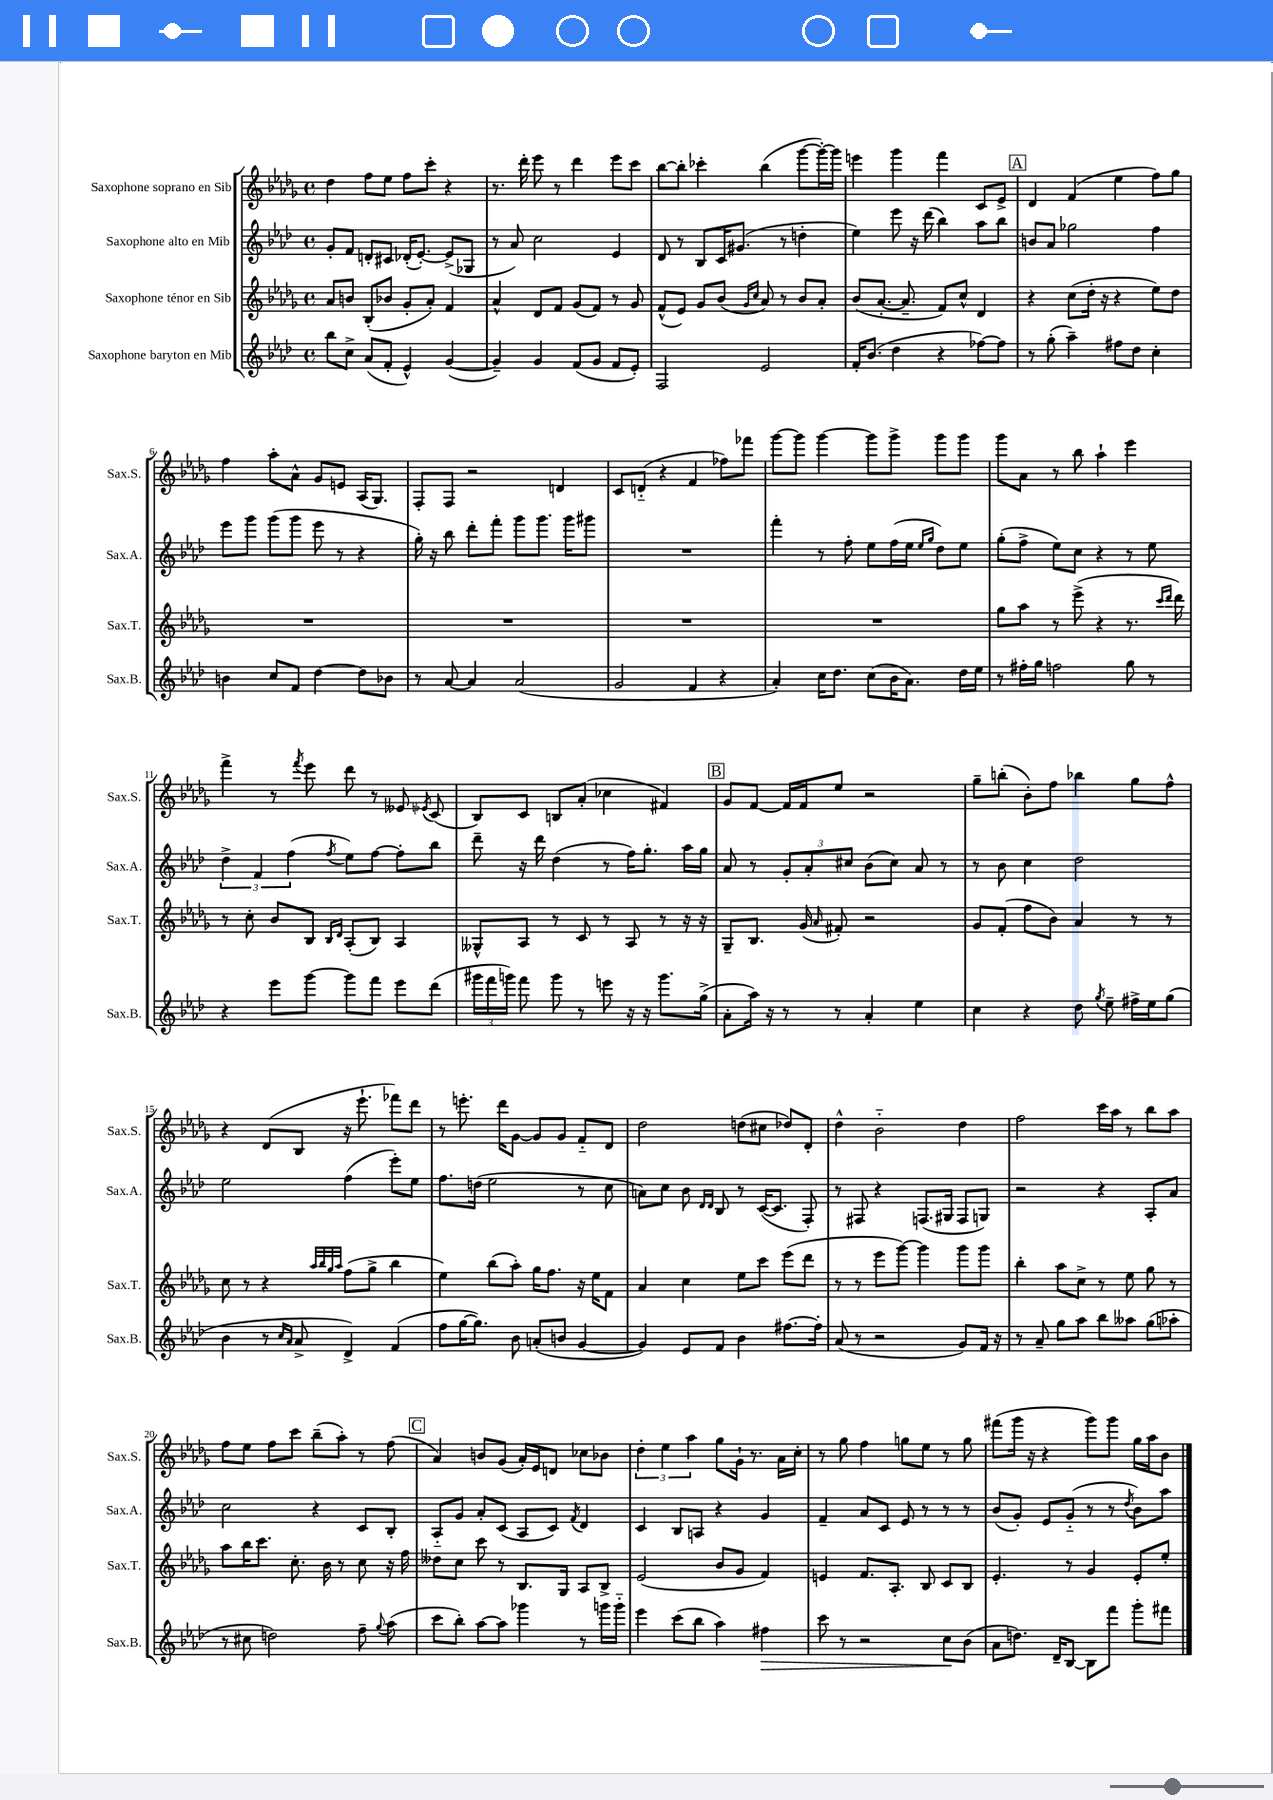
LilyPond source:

<<
\new StaffGroup <<
\new Staff = "s0" \with { instrumentName = "Saxophone soprano en Sib" shortInstrumentName = "Sax.S." } {
    \clef treble \key des \major \defaultTimeSignature \time 4/4
    \autoBeamOff des''4 f''8[ ees''8] f''8[ c'''8]-. r4 |
    r8. des'''16-. ees'''8 r8 des'''4 ees'''8[ c'''8] |
    bes''8[~ bes''8]-. ces'''4-. bes''4( ges'''8[~ ges'''16~-.) ges'''16] |
    e'''4 ges'''4 f'''4 c'8[ ees'8]-> |
    \mark \markup { \box "A" } des'4 f'4( ees''4 f''8[) ges''8] |
    f''4 aes''8[-. aes'8]-^ ges'8[ e'8] aes16[( ges8.]) |
    f8[-. f8] r2 d'4 |
    c'8[ d'8]-_( r4 f'4 fes''8[) fes'''8] |
    ges'''8[~ ges'''8] ges'''4~ ges'''8[ ges'''8]-> ges'''8[ ges'''8] |
    ges'''8[ aes'8] r8 bes''8 aes''4-! ees'''4 |
    f'''4-> r8 \acciaccatura { f'''8 } ees'''8 des'''8 r8 eeses'8 \acciaccatura { ees'8 } c'8( |
    bes8[) c'8] b8[ aes'8]-.( ces''4 fis'4) |
    \mark \markup { \box "B" } ges'8[ f'8]~ f'16[ f'16 ees''8] r2 |
    ges''8[-- b''8]-.( bes'8[-.) f''8] bes''4 ges''8[ f''8]-^ |
    r4 des'8[( bes8] r16 ees'''8.-! fes'''8[) des'''8] |
    r8 e'''8.-. des'''16[ ges'8]~ ges'8[ ges'8] f'8[-_ des'8] |
    des''2 d''8[( cis''8] des''8[) des'8]-. |
    des''4-^ bes'2-_ des''4 |
    f''2 c'''16[ aes''16] r8 bes''8[ aes''8] |
    f''8[ ees''8] f''8[ c'''8] bes''8[--( aes''8]-.) r8 f''8( |
    \mark \markup { \box "C" } aes'4) b'8[ ges'8]( aes'16[-.) ees'16 d'8] ces''8[ bes'8] |
    \tuplet 3/2 { des''4-. ees''4 aes''4 } ges''8[ ges'16]-! r8. aes'16[ c''16]-. |
    r8 ges''8 f''4 g''8[ ees''8] r8 g''8 |
    fis'''8[( ges'''16] r16 r4 ges'''8[) ges'''8] ges''16[ aes''16 bes'8] \bar "|." |
}
\new Staff = "s1" \with { instrumentName = "Saxophone alto en Mib" shortInstrumentName = "Sax.A." } {
    \clef treble \key aes \major \defaultTimeSignature \time 4/4
    \autoBeamOff g'8[-. f'8] d'8[-. cis'8] des'16[-.( ees'8.]~-.) ees'8[->( ges8] |
    r8 aes'8) c''2 ees'4 |
    des'8 r8 bes8[ c'16 gis'8.]( r8 d''4-. |
    ees''4) ees'''8 r16 des'''16( bes''4) aes''8[ bes''8] |
    \mark \markup { \box "A" } b'8[ aes'8] ges''2 f''4 |
    ees'''8[ g'''8] g'''8[( g'''8] ees'''8 r8 r4 |
    g''16-.) r16 bes''8 des'''8[-. f'''8]-. g'''8[ g'''8.] g'''16[ gis'''8] |
    R1 |
    f'''4-. r8 f''8-. ees''8[ f''16( ees''16] \grace { ees''16[ g''16] } des''8[) ees''8] |
    g''8[-.( f''8]-> ees''8[) c''8] r4 r8 ees''8 |
    \tuplet 3/2 { des''4-> f'4 f''4( } \acciaccatura { f''8 } ees''8[) f''8]~ f''8[-. bes''8] |
    des'''8-- r16 des'''16 des''4( r8 f''16[) g''8.]-. aes''16[ g''16] |
    \mark \markup { \box "B" } aes'8 r8 \tuplet 3/2 { g'8[-. aes'8-. cis''8] } bes'8[( cis''8]) aes'8 r8 |
    r8 bes'8 c''4 des''2 |
    ees''2 f''4( ees'''8[-.) ees''8] |
    f''8.[ d''16]( ees''2 r8 c''8 |
    a'8[) c''8] bes'8 \grace { des'16[ des'16] } bes8 r8 c'16[~( c'8.] f8-.) |
    r8 fis8 r4 f8.[( gis16] f8[ g8]) |
    r2 r4 aes8[-. aes'8] |
    c''2 r4 c'8[ bes8]-. |
    \mark \markup { \box "C" } aes8[-_ g'8] aes'8[-. c'8]( aes8[ c'8]) \acciaccatura { f'8 } des'4 |
    c'4 bes8[ a8] r4 g'4 |
    f'4-- aes'8[ c'8] ees'8 r8 r8 r8 |
    bes'8[( g'8]-.) ees'8[ g'8]-_( r8 r8 \acciaccatura { des''8 } bes'8[) aes''8] \bar "|." |
}
\new Staff = "s2" \with { instrumentName = "Saxophone ténor en Sib" shortInstrumentName = "Sax.T." } {
    \clef treble \key des \major \defaultTimeSignature \time 4/4
    \autoBeamOff aes'8[ b'8] bes8[-.( bes'8] ges'8[-. aes'8]-.) f'4 |
    aes'4-^ des'8[ f'8] ges'8[( f'8]) r8 ges'8 |
    f'8[-^( ees'8]) ges'8[ bes'8]( \grace { ges'16[ c''16] } aes'8) r8 bes'8[ aes'8]-. |
    bes'8[( aes'8.]~-. aes'8.-- f'8[) c''8]-^ des'4 |
    \mark \markup { \box "A" } r4 c''8[( des''16]-. r16 r4 ees''8[) des''8] |
    R1 |
    R1 |
    R1 |
    R1 |
    ges''8[ aes''8] r8 ees'''8->( r4 r8. \grace { c'''16[ des'''16] } des'''16) |
    r8 c''8-. bes'8[ bes8] \grace { bes16[ des'16] } aes8[-.( bes8]) aes4 |
    geses8[-^ aes8] r8 c'8 r8 aes8 r8 r16 r16 |
    \mark \markup { \box "B" } ges8[-- bes8.] ges'16( \grace { aes'16 } fis'8-.) r2 |
    ges'8[ f'8]-.( f''8[ bes'8]) aes'4 r8 r8 |
    c''8 r8 r4 \grace { aes''32[ bes''32 ges''32 aes''32] } f''8[( ges''8]-> bes''4 |
    ees''4) bes''8[( aes''8]-.) ges''16[ f''8.] r16 ees''16[ f'8] |
    aes'4 c''4 ees''8[ c'''8] ees'''8[( des'''8] |
    r8 r8 ees'''8[ ges'''8]~) ges'''4 ges'''8[ ges'''8] |
    bes''4-. aes''8[ c''8]-> r8 ees''8 ges''8 r8 |
    aes''8[ bes''16 c'''8.] c''8.-. bes'16 r8 c''8 r16 f''16 |
    \mark \markup { \box "C" } deses''8[ c''8] c'''8 r8 bes8.[ ges16] aes8[ bes8]-> |
    ees'2( bes'8[ ges'8] f'4) |
    e'4 f'8.[ aes8.]-. bes8 c'8[ bes8] |
    ees'4.-. r8 ges'4 ees'8[-. ees''8]-. \bar "|." |
}
\new Staff = "s3" \with { instrumentName = "Saxophone baryton en Mib" shortInstrumentName = "Sax.B." } {
    \clef treble \key aes \major \defaultTimeSignature \time 4/4
    \autoBeamOff bes''8[ c''8]-> aes'8[( f'8]-. ees'4-^) g'4~( |
    g'4--) g'4 f'8[( g'8] f'8[ ees'8]-.) |
    f2 ees'2 |
    f'16[-. bes'8.]( des''4 r4 fes''8[~) fes''8] |
    \mark \markup { \box "A" } r8 g''8-.( aes''4--) fis''8[ des''8] c''4-. |
    b'4 c''8[ f'8] des''4~ des''8[ bes'8] |
    r8 aes'8~ aes'4 aes'2( |
    g'2 f'4 r4 |
    aes'4-.) c''16[ des''8.] c''8[( bes'16 aes'8.]) des''16[ ees''16] |
    r8 fis''16[-. g''16] f''2 g''8 r8 |
    r4 ees'''8[ g'''8]~ g'''8[ f'''8] ees'''8[ des'''8]( |
    \tuplet 3/2 { gis'''16[ f'''16 g'''16]) } f'''8 g'''8 r8 e'''8 r16 r16 g'''8.[ g''16]->( |
    \mark \markup { \box "B" } aes'8[-. aes''16]) r16 r8 r8 aes'4-. ees''4 |
    c''4 r4 des''8 \acciaccatura { g''8 } ees''8-- fis''16[-> ees''16 g''8]( |
    bes'4 r8 \grace { c''16[ aes'16] } aes'8-> des'4->) f'4( |
    f''8[ g''16~ g''8.]) bes'8 a'8[-.( b'8] g'4~ |
    g'4) ees'8[ f'8] bes'4 fis''8.[~ fis''16]-. |
    aes'8( r8 r2 g'8[) f'16] r16 |
    r8 aes'8-- g''8[ aes''8] bes''8[ aeses''8] g''8[( aes''8]-. |
    r8 cis''8 d''2) f''8-- \appoggiatura { g''8 } aes''8( |
    \mark \markup { \box "C" } c'''8[ bes''8]-.) aes''8[~ aes''8] ges'''4 r8 g'''16[ g'''16]-_ |
    ees'''4 c'''8[( bes''8] aes''4) fis''4\> |
    c'''8 r8 r2 c''8[\! bes'8]( |
    aes'8[ d''8.]) des'16[-- bes8]~ bes8[ f'''8] g'''8[-. fis'''8] \bar "|." |
}
>>
>>
